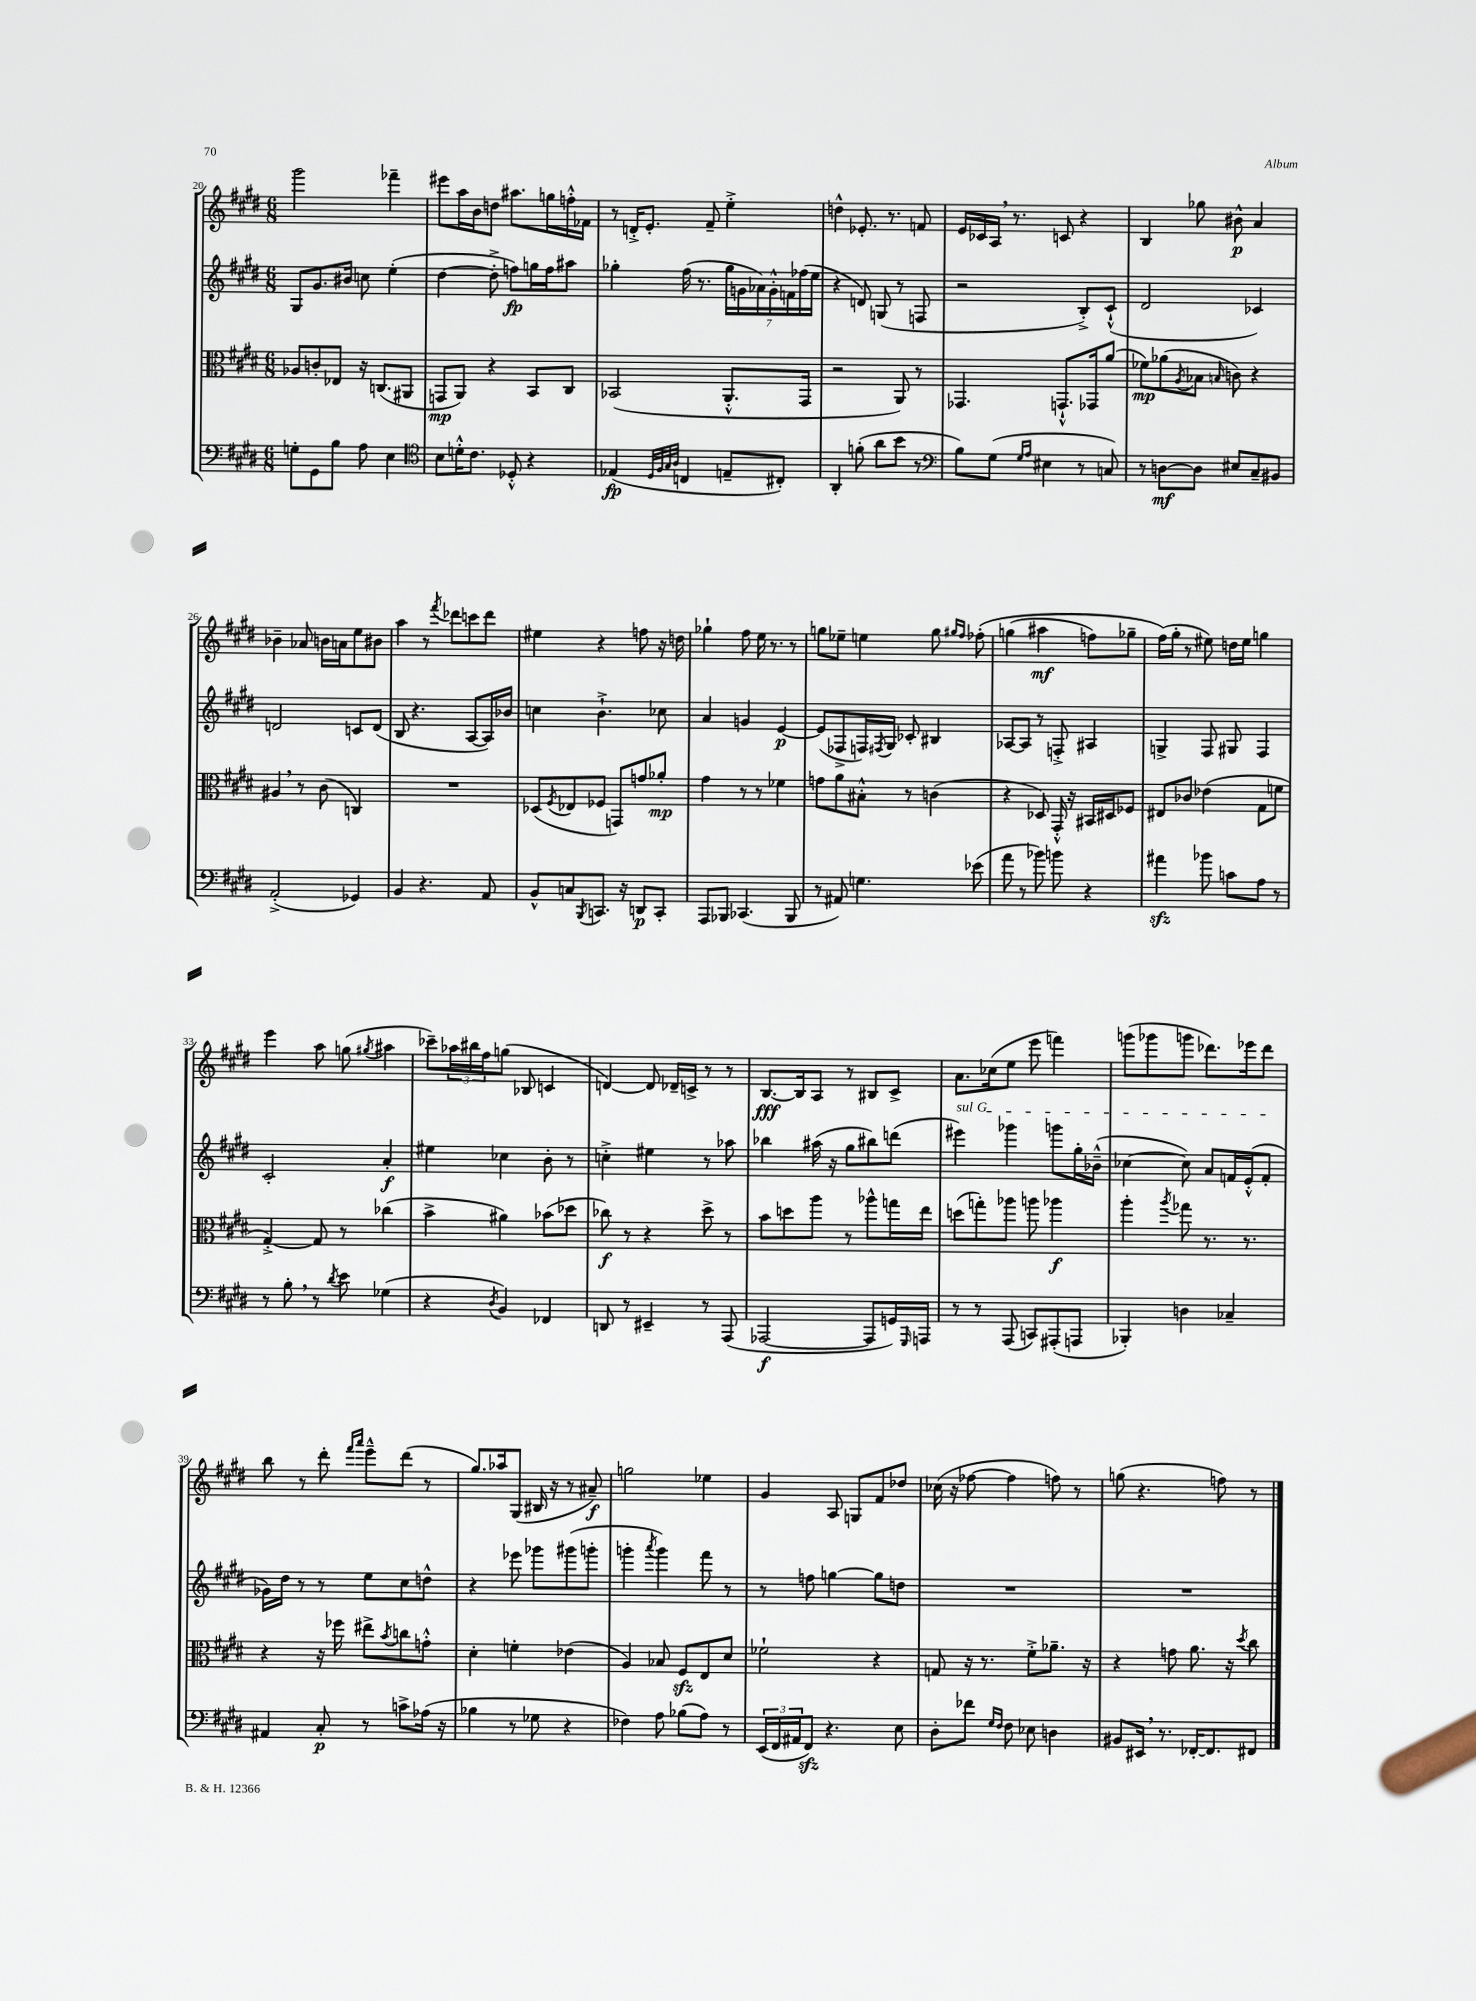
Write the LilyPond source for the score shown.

<<
\new StaffGroup <<
\new Staff = "s0" {
    \clef treble \key e \major \numericTimeSignature \time 6/8
    gis'''2 fes'''4-- |
    eis'''8 a''16 b'16 d''8 ais''8. g''16 f''16-.-^ fes'16 |
    r8 d'16-.-> e'8.-. fis'8-- e''4-.-> |
    d''4-^ ees'8.-. r8. f'8 |
    e'16 ces'16 a16 \breathe r8. c'8 r4 |
    b4 ges''8 bis'8-^\p a'4 |
    bes'4-- aes'8 b'16 a'16 e''8 bis'8 |
    a''4 r8 \acciaccatura { fis'''8 } des'''8 c'''8 des'''8 |
    eis''4 r4 f''8 r16 d''16 |
    ges''4-! fis''8 e''16 r8. r8 |
    g''8 ees''8-- e''4 g''8 \grace { gis''16 fis''16 } fes''8-.\( |
    g''4( ais''4\mf f''8) ges''8-- |
    fis''16(\) gis''16-. r8 eis''8) d''16 eis''16 g''4 |
    e'''4 a''8 g''8( \acciaccatura { gis''8 } ais''4 |
    ces'''8--) \tuplet 3/2 { aes''16 bis''16 fis''16 } g''8( bes8 c'4 |
    d'4~) d'8 des'16-- c'16-> r8 r8 |
    b8.~\fff b16 a8 r8 bis8 cis'8-> |
    a'8. ces''16( e''8 e'''8 f'''4) |
    g'''8( ges'''8 g'''8 des'''8.) ees'''16 des'''8 |
    b''8 r8 dis'''8-. \grace { fis'''16 a'''16 } e'''8---^ dis'''8( r8 |
    gis''8.) aes''16 gis8( bis16 r16 r8 ais'8--\f) |
    g''2 ees''4 |
    gis'4 a8 g8 fis'8 des''8 |
    ces''16( r16 fes''8~ fes''4 f''8) r8 |
    g''8( r4. f''8) r8 \bar "|." |
}
\new Staff = "s1" {
    \clef treble \key e \major \numericTimeSignature \time 6/8
    gis8 gis'8. bis'16 c''8 e''4-.( |
    dis''4~ dis''8-.-> f''8\fp) g''16 f''16 ais''8 |
    ges''4-. fis''16( r8. \tuplet 7/4 { ges''16 g'16 aes'16) g'16-.-^ f'16 fes''16( e''16 } |
    r4 d'8) g8( r8 f8 |
    r2 b8-.->) cis'8-!-^( |
    dis'2 ces'4) |
    d'2 c'8 d'8( |
    b8 r4. a8~ a16) bes'16 |
    c''4 b'4.-!-> ces''8 |
    a'4 g'4 e'4~\p |
    e'8( fes8-> f16) \acciaccatura { fis8 } gis16 ces'8-. bis4 |
    aes8~ aes8 r8 f8-.-> ais4 |
    g4-> fis8 gis8 fis4 |
    cis'2-. a'4-.\f |
    eis''4 ces''4 b'8-. r8 |
    c''4-.-> eis''4 r8 aes''8 |
    bes''4 ais''16( r16 gis''8 bis''8) d'''8( |
    \once \override TextSpanner.bound-details.left.text = \markup { \italic "sul G" } eis'''4\startTextSpan) ges'''4 g'''8 gis''16-. bes'16---^( |
    ces''4~ ces''8) a'8 f'16 e'16-.-^( f'8-.\stopTextSpan |
    ges'16) dis''16 r8 r8 e''8 cis''8 d''8-^ |
    r4 ees'''8 ges'''8 gis'''8( g'''8-. |
    g'''4-. \acciaccatura { a'''8 } g'''4) fis'''8 r8 |
    r8 f''8 g''4~ g''8 d''8 |
    R2. |
    R2. \bar "|." |
}
\new Staff = "s2" {
    \clef alto \key e \major \numericTimeSignature \time 6/8
    aes8 c'8-. ees8 r16 c8.( ais,8 |
    g,8\mp a,8) r4 b,8 cis8 |
    bes,2( a,8.-.-^ gis,16 |
    r2 a,8) r8 |
    ges,4. g,8.-!-^ ges,16 a'8( |
    fes'8\mp) aes'8( \acciaccatura { a8 } bes8 \grace { b16 } c'8) r4 |
    ais4 \breathe r8 cis'8( c4) |
    R2. |
    des8( \acciaccatura { fis8 } ees8 fes8 g,8) g'8 aes'8-.\mp |
    gis'4 r8 r8 fes'4 |
    g'8 a'8 bis8-.-^ r8 c'4( |
    r4 des8) gis,16-.-^ r16 bis,16 dis16 fes8 |
    eis8 ces'8 ees'4( gis8 f'8 |
    gis4~-.->) gis8 r8 ces''4( |
    b'4-> ais'4) bes'8( des''8 |
    ces''8\f) r8 r4 dis''8-> r8 |
    b'8 d''8 a''8 r8 aes''8-^ g''16 e''16 |
    d''8( g''8-.) aes''8 a''8 aes''4\f |
    a''4-. \acciaccatura { a''8 } ges''8 r8. r8. |
    r4 r16 fes''16 eis''8-> \acciaccatura { b'8 } c''8 g'8-.-^ |
    dis'4-. f'4-. ees'4( |
    a4) bes8 fis8\sfz e8 dis'8 |
    fes'2-! r4 |
    g8 r16 r8. fis'8-.-> aes'8.-- r16 |
    r4 g'8 a'8. r16 \acciaccatura { dis''8 } cis''8 \bar "|." |
}
\new Staff = "s3" {
    \clef bass \key e \major \numericTimeSignature \time 6/8
    g8-. gis,8 b8 a8 e4 |
    \clef tenor b8 d'16-.-^ cis'8. des8-.-^ r4 |
    ees4\fp( \grace { dis32 fis32 gis32 a32 } c4 e8-- cis8-.) |
    a,4-. f'8-.( a'8 b'8 r8 |
    \clef bass b8) gis8( \grace { gis16 a16 } eis4 r8 c8) |
    r8 d8~\mf d8 eis8 cis8-- bis,8 |
    a,2-.->( ges,4) |
    b,4 r4. a,8 |
    b,8-^ c8 \acciaccatura { b,,8 } c,8. r16 d,8\p c,8-. |
    a,,8 bes,,8 ces,4.( bes,,8 |
    r8 ais,8) g4. ees'8( |
    a'8 r8 bes'8) b'8 r4 |
    ais'4\sfz bes'8 c'8 a8 r8 |
    r8 b8-. \breathe r8 \acciaccatura { dis'8 } e'8 ges4( |
    r4 \acciaccatura { dis8 } b,4) fes,4 |
    d,8 r8 eis,4-- r8 a,,8( |
    aes,,2~\f aes,,8 g,16) \grace { gis,,16 } a,,16 |
    r8 r8 a,,8( c,8) ais,,8-.( a,,8 |
    bes,,4-.) d4 ces4-- |
    ais,4 cis8-.\p r8 c'8-> aes16( r16 |
    bes4 r8 ges8 r4 |
    fes4) a8 bes8( a8) r8 |
    \tuplet 3/2 { e,16( fis,16 ais,16 } fis,8\sfz) r4. e8 |
    dis8-. fes'8 \grace { gis16 fis16 } fis8 ees8 d4 |
    bis,8 eis,16 \breathe r8. fes,16~-. fes,8. fis,8 \bar "|." |
}
>>
>>
\layout { \context { \Score currentBarNumber = #20 } }
